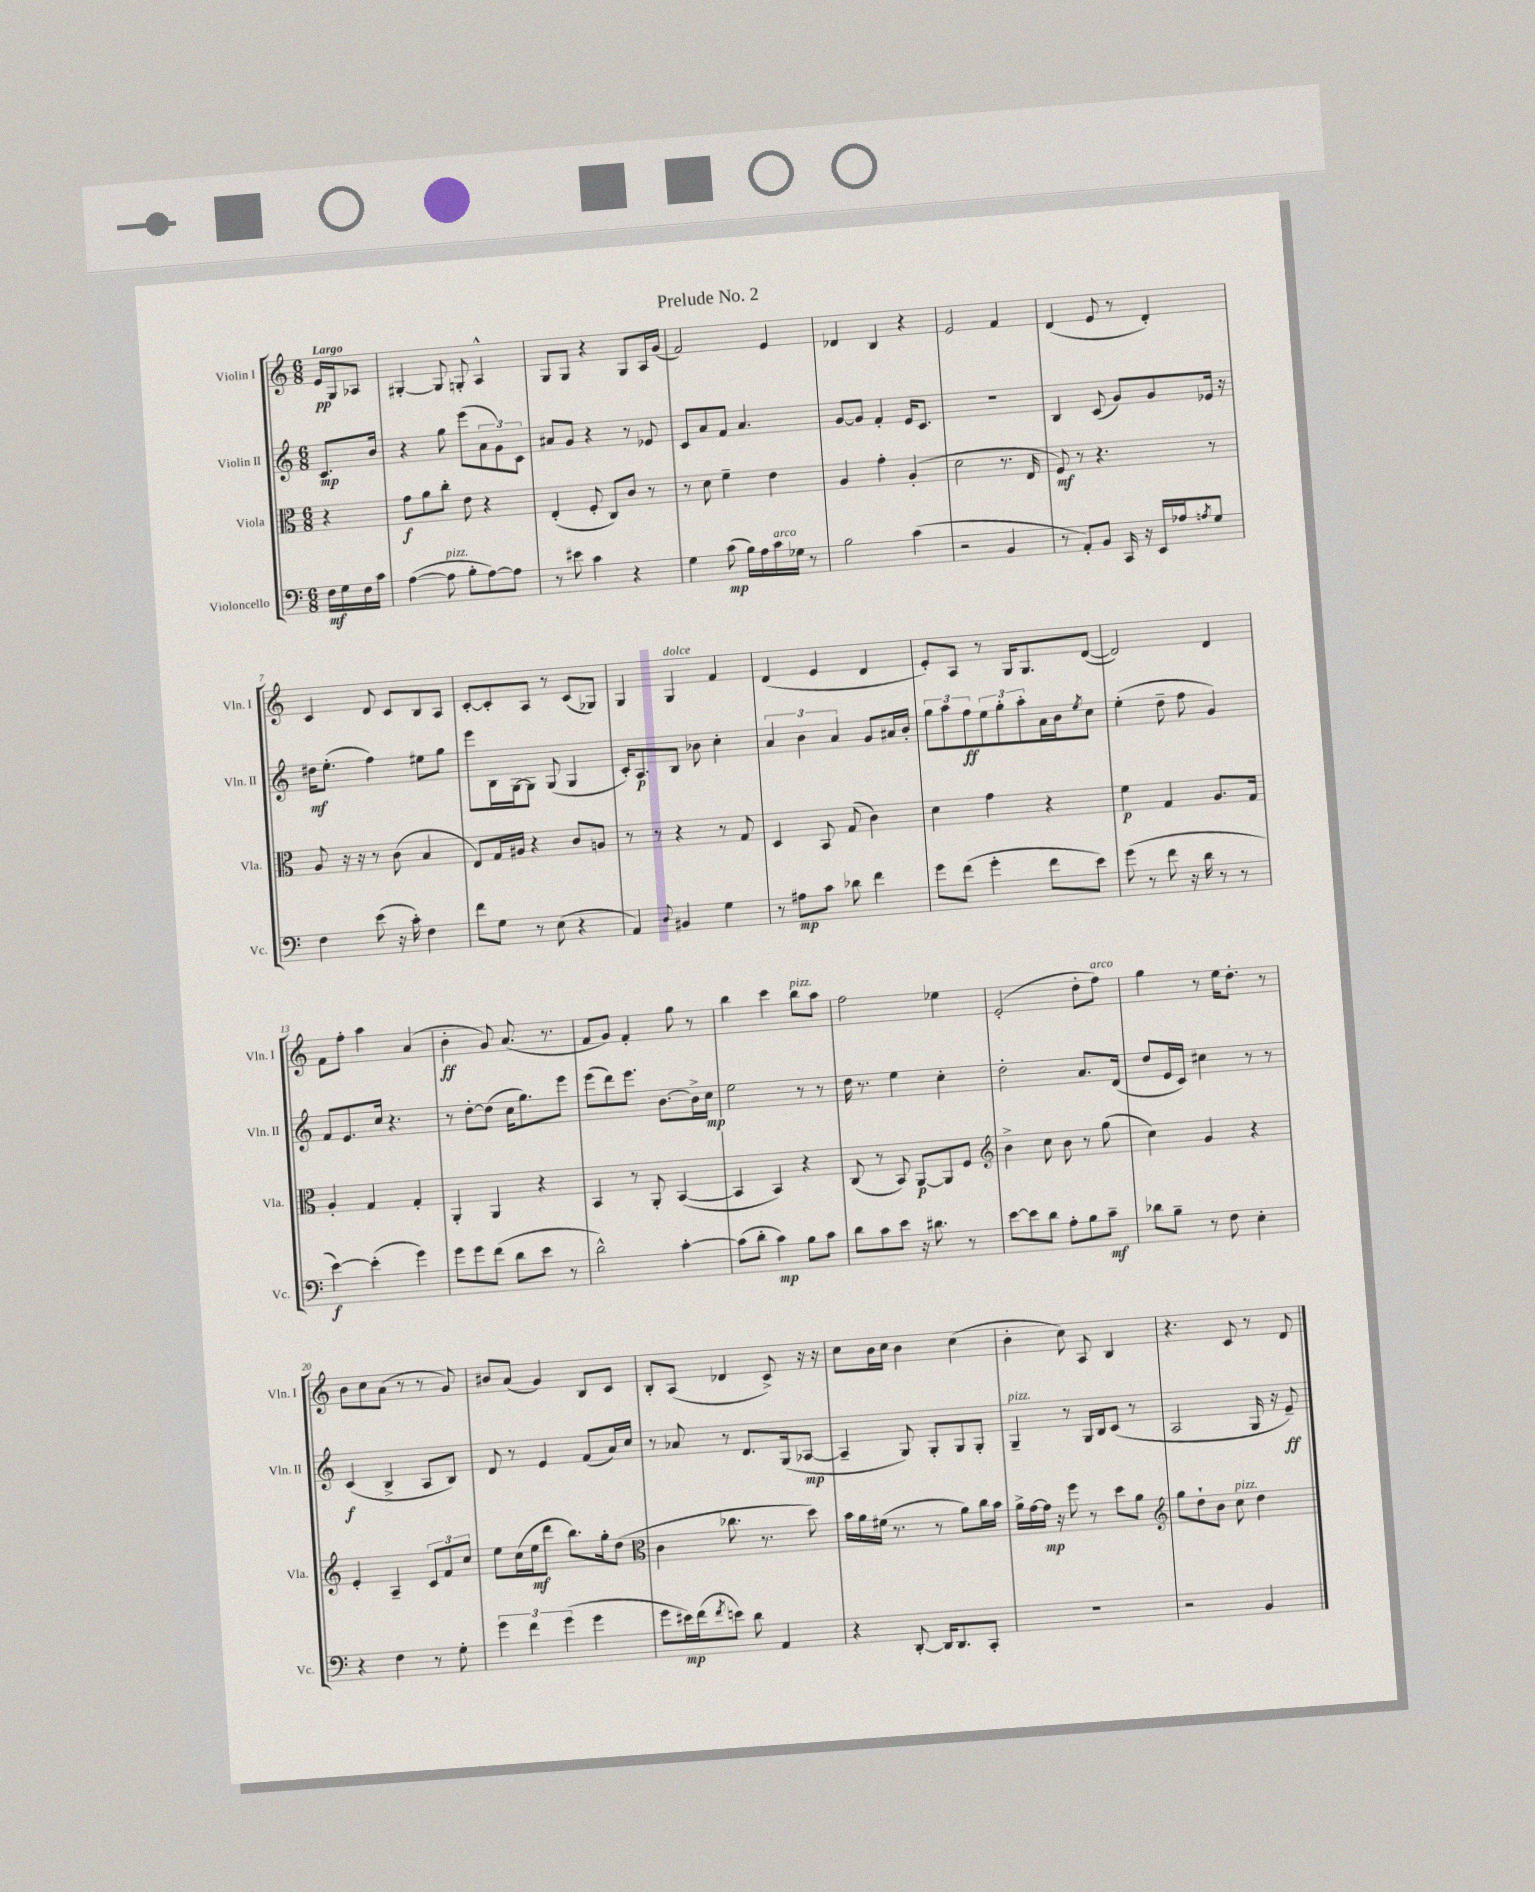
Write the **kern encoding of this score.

**kern	**kern	**kern	**kern
*staff4	*staff3	*staff2	*staff1
*clefF4	*clefC3	*clefG2	*clefG2
*k[]	*k[]	*k[]	*k[]
*M6/8	*M6/8	*M6/8	*M6/8
16F	4r	8.c	16e
16G	.	.	16G
16F	.	.	8A-
16c	.	16b	.
=	=	=	=
([4A	8g	4r	[4G#'
.	8a	.	.
8A]	8cc'	8gg	8G#]
8B'	8e	(8eee	8G'
[8A)	4r	12a	4A^^
.	.	12g)	.
8A]	.	.	.
.	.	12c	.
=	=	=	=
8r	(4E'	8a#	8G
8e#	.	8g	8G
4c	8F'	4r	4r
.	8C)	.	.
4r	8c	8r	8G
.	8r	8e-	16A
.	.	.	(16g
=	=	=	=
4G	8r	8c	2f)
.	8d	8a	.
(8c	4f~	8f	.
16B)	.	4.a	.
16A	.	.	.
16c	4e	.	4e
16G-	.	.	.
8r	.	.	.
=	=	=	=
2B	4A	[8g	4d-
.	.	8g]	.
.	4g'	4f'	4B
(4c	(4A'	16e	4r
.	.	8.c	.
=	=	=	=
2r	2d	2.r	2e
4BB	8.r	.	4f
.	16E	.	.
=	=	=	=
8r	8F)	4B	(4d
8AA')	8r	.	.
8BB	4.r	(8c	8e
16CC	.	8g)	8r
16r	.	.	.
16EE	.	8g	4d')
16A-	.	.	.
8qA	.	.	.
8G	8r	16e-	.
.	.	16r	.
=	=	=	=
4F	8A	16dd#	4c
.	.	(8.ee'	.
.	16r	.	.
.	16r	.	.
(8e	8r	4ff)	8d
16r	(8c	.	8c
16c')	.	.	.
4F	4B	8ee#	8B
.	.	8gg	8A
=	=	=	=
8f	8E)	8eee	[8c'
8G	16G	16B	8c']
.	16A#	[16G	.
8r	4r	8G]	8A
(8E	.	(8G	8r
4r	8c	4G	(8c
.	8A	.	8G-)
=	=	=	=
4AA)	8r	16c')	4G
.	.	8.A	.
.	8r	.	.
8qqD	.	.	.
4BB#	4r	8B	4G
.	.	8b-	.
4G	8r	4cc'	4f
.	8G	.	.
=	=	=	=
8r	4D	6a	(4d
8A#	.	.	.
.	.	6b	.
8c	8BB	.	4e
.	.	6a	.
8d-	(8G	.	.
4f	4c)	8g	4d
.	.	16a#	.
.	.	16b'	.
=	=	=	=
8g	4d	12gg	8e')
.	.	12aa	.
(8f	.	.	8A
.	.	12ff	.
4g'	4g	12ee	8r
.	.	12gg'	.
.	.	.	16G
.	.	12aa'	.
.	.	.	8.G
8f	4r	16a	.
.	.	16b	.
.	.	8qee	.
8e)	.	8cc	([8d
=	=	=	=
(8g	4f	(4ee'	2d])
8r	.	.	.
8f	4G	8dd~	.
16r	.	8ff	.
16d	.	.	.
8r	8.A	4g)	4d
8r	.	.	.
.	16G	.	.
=	=	=	=
[4e)	4A'	8f	8f
.	.	8.e	8ff'
(4e']	4G	.	4aa
.	.	16cc	.
.	.	4.r	.
4g)	4G'	.	(4a
=	=	=	=
8g	4AA'	8r	4b'
8g	.	[8dd'	.
(8f	4AA	(8dd]	8g)
8d	.	16cc	(8.a
.	.	8.gg)	.
8e	4r	.	.
.	.	.	8.r
8r	.	8eee	.
=	=	=	=
2d^^)	4BB	(8eee	8f
.	.	8ddd)	8g)
.	8r	8.eee	4f'
.	8AA'	.	.
.	.	[8.b	.
[4c'	([4BB	.	8gg
.	.	16b^]	8r
.	.	16cc	.
=	=	=	=
(8c]	4BB]	2ee	4bb
8d'	.	.	.
4c)	4BB)	.	4ccc
8B	4r	8r	8bb
8c	.	8r	8aa
=	=	=	=
8d	(8C	16dd	2ff
.	.	8.r	.
8c	8r	.	.
8e	8BB)	4ee	.
16r	[8AA	.	.
8.d#	.	.	.
.	8AA]	4cc'	4ee-
8r	8F	.	.
=	=	=	=
*	*clefG2	*	*
[8e	4b^	2dd'	(2e'
8e]	.	.	.
8d	8cc	.	.
8A'	8b	.	.
8B	8r	8.a	8dd'
8c~	(8gg	.	8ff)
.	.	(16d	.
=	=	=	=
8d-	4cc)	8dd	4gg
8B~	.	16e	.
.	.	16c)	.
8r	4g	4cc#	8r
8F	.	.	16ee
.	.	.	8.dd'
4E'	4r	8r	.
.	.	8r	8r
=	=	=	=
4r	4e'	(4c	8b
.	.	.	8cc
4F	4A~	4B^	(8a
.	.	.	8r
8r	12c	8A	8r
.	12f	.	.
8G'	.	8B)	8g)
.	12cc	.	.
=	=	=	=
6g	8ee	8d	8b#
.	(16cc	8r	(8a
6f	.	.	.
.	16ee	.	.
.	8ddd	4e	4g)
(6g	.	.	.
.	8.bb)	.	.
4g	.	(8f	8B
.	16gg'	.	.
.	(8dd	16a)	8c
.	.	16cc	.
=	=	=	=
*	*clefC3	*	*
8g	4c	8r	8B'
16e#)	.	8a-	(8A
(16f	.	.	.
8qf	.	.	.
8e)	8.cc-	8r	4d-
8d	.	8.d	.
.	8.r	.	.
4AA	.	.	8c^)
.	.	(16G	.
.	8dd)	[8A-	16r
.	.	.	16r
=	=	=	=
4r	16b	4A-~]	8cc
.	16a	.	.
.	(16f#	.	16b
.	8.r	.	16cc
[8DD'	.	8G)	4b
16DD]	8r	8G'	.
8.DD	.	.	.
.	8a)	8G	(4cc
8CC'	16cc	8G'	.
.	16b	.	.
=	=	=	=
2.r	16a^	4G~	4b'
.	[16g	.	.
.	16g]	.	.
.	16r	.	.
.	8ff	8r	8cc)
.	8r	16G	8A
.	.	16B	.
.	8dd	(8c	4B
.	8a	8r	.
=	=	=	=
*	*clefG2	*	*
2r	8gg	2A	4.r
.	8dd`	.	.
.	8b	.	.
.	8cc	.	8c
4BB	4dd	16G	8r
.	.	16r	.
.	.	8e~)	8d
==	==	==	==
*-	*-	*-	*-
